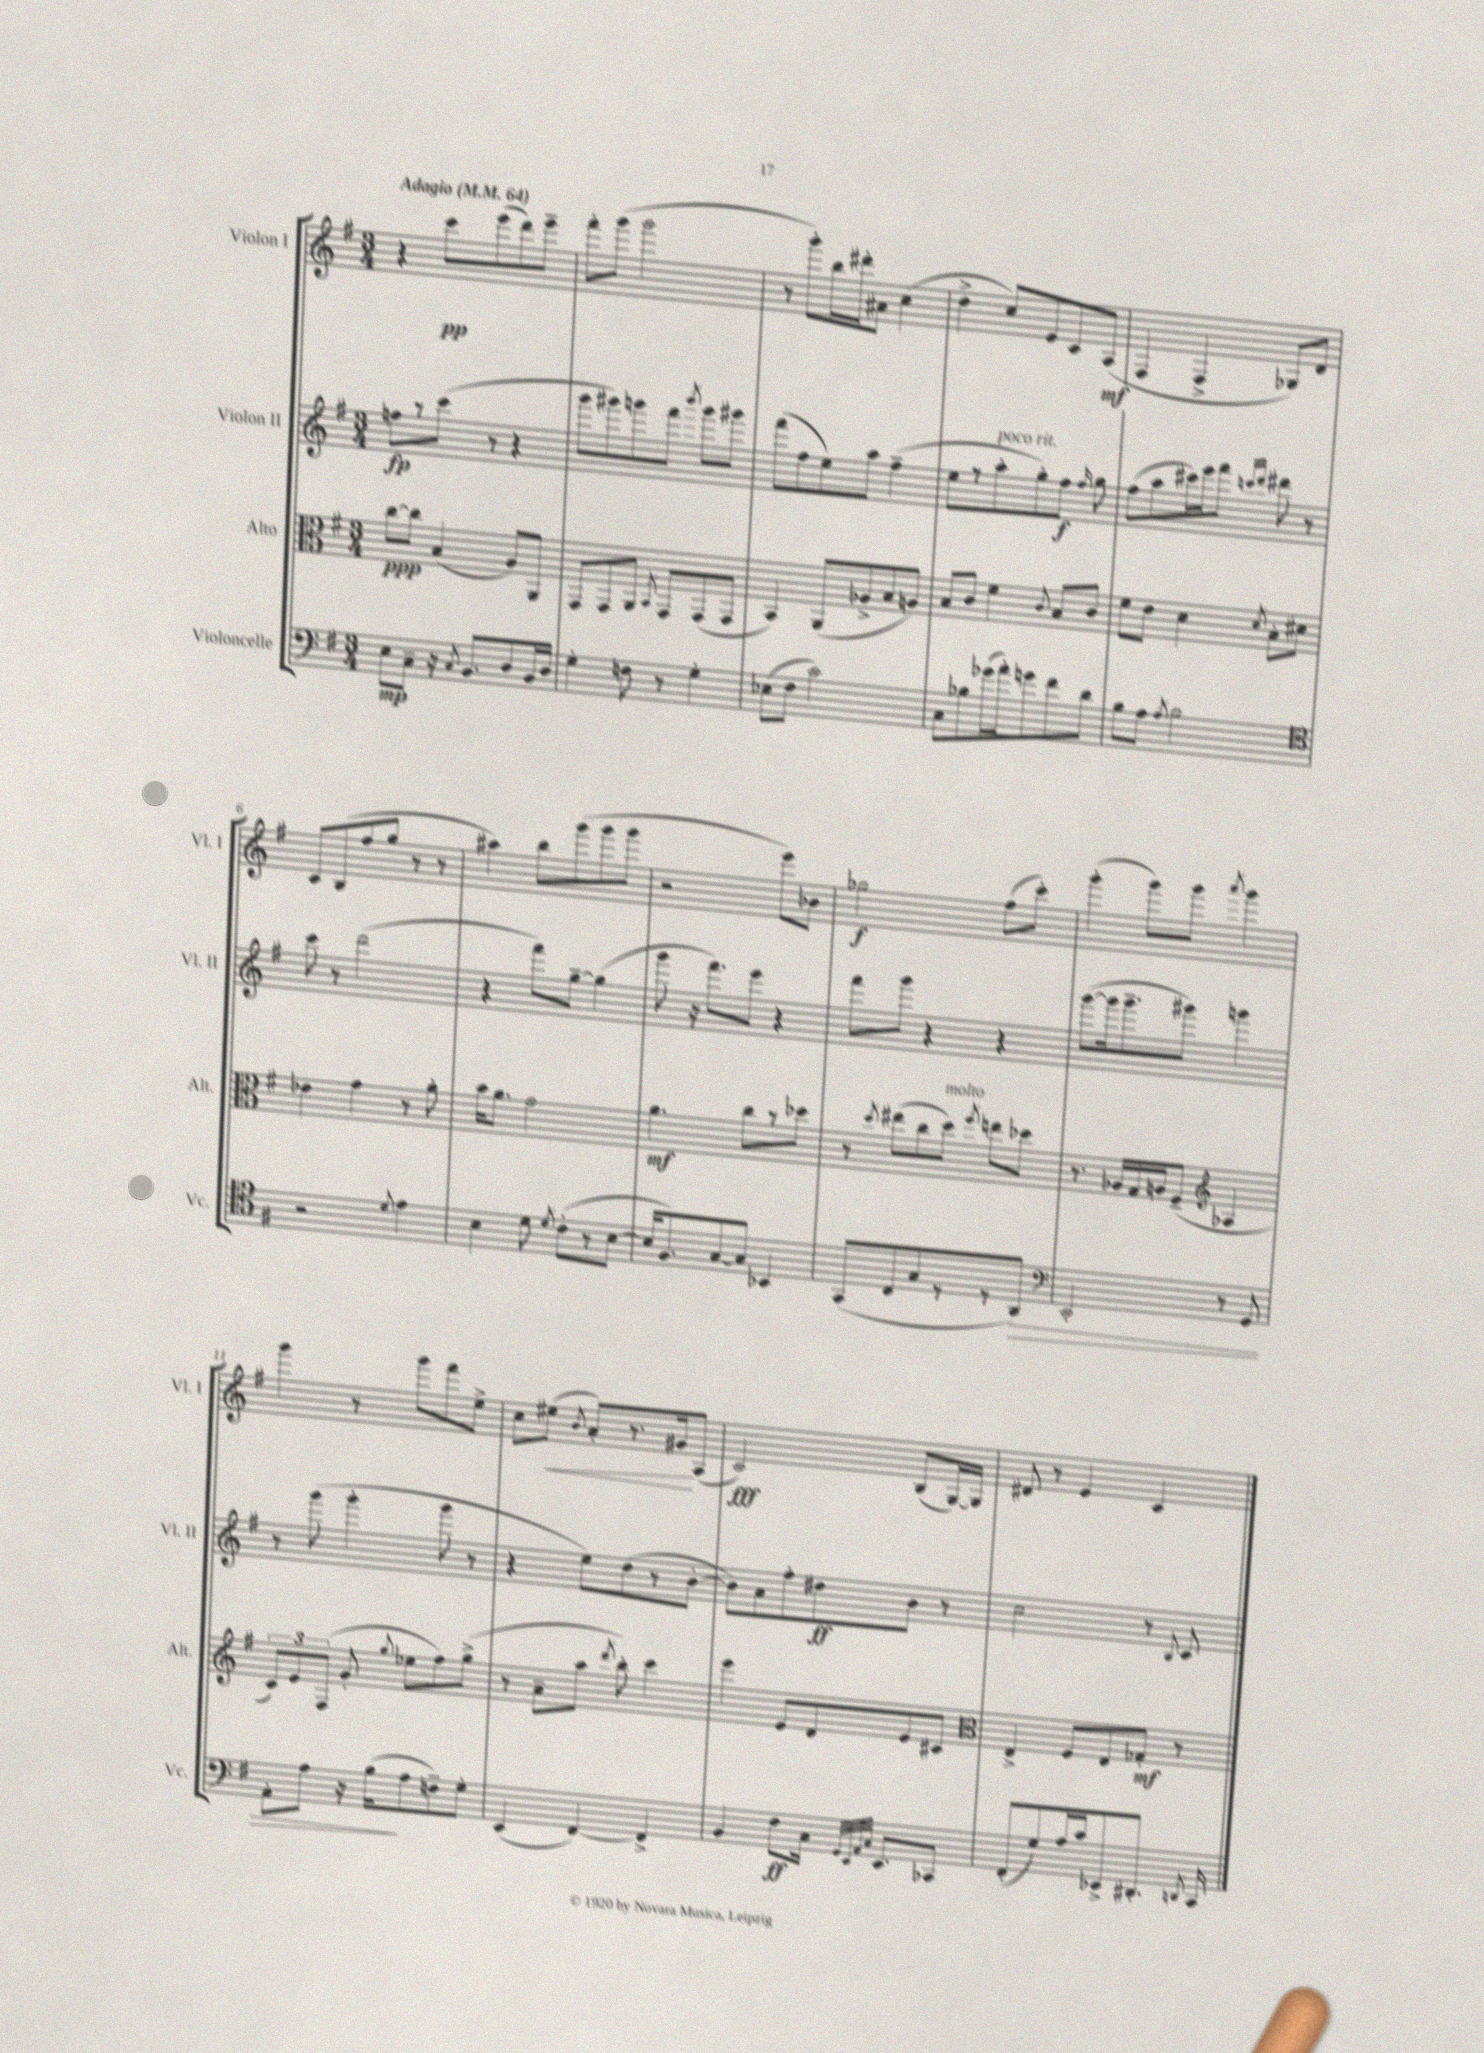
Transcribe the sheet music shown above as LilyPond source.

<<
\new StaffGroup <<
\new Staff = "s0" \with { instrumentName = "Violon I" shortInstrumentName = "Vl. I" } {
    \clef treble \key g \major \numericTimeSignature \time 3/4 \tempo "Adagio" 4 = 64
    \autoBeamOff r4 c'''8[\pp e'''8( d'''8) e'''8]-- |
    fis'''8[-. g'''8]( g'''2 |
    r8 g'''8[-.) b''16 dis'''16-. ais'8] c''4( |
    d''4-> c''8[) e'8 c'8 a8]\mf( |
    fis4 fis4-> ges8[) d'8] |
    c'8[ b8( fis''8 g''8] r8 r8 |
    ais''4) b''8[ g'''8( g'''8 g'''8] |
    r2 e'''8[) bes'8] |
    ges''2\f fis''8[( c'''8]-.) |
    g'''4-.( g'''8[) g'''8] \acciaccatura { a'''8 } g'''4 |
    g'''4 r8 g'''8[ fis'''8 e''8]-> |
    c''8[ eis''8]\<( \acciaccatura { b'8 } a'8[-.) r8. gis'16\! a8]( |
    c'2\fff) b8[( g16~) g16] |
    dis'8 r8 e'4 c'4 \bar "|." |
}
\new Staff = "s1" \with { instrumentName = "Violon II" shortInstrumentName = "Vl. II" } {
    \clef treble \key g \major \numericTimeSignature \time 3/4
    \autoBeamOff f''8[\fp r8 c'''8]( r8 r4 |
    g'''8[ gis'''8) g'''8 fis'''8] \acciaccatura { b'''8 } g'''8[ gis'''8] |
    fis'''8[( fis''8 e''8) a''8] fis''4--( |
    e''8[ r8 a''8-.^\markup { \italic "poco rit." } g''8-.) fis''8]\f \grace { fis''16 } g''8 |
    fis''8[( a''8 cis'''16) e'''16 fis'''8] \grace { c'''16[ d'''16] } dis'''8 r8 |
    c'''8 r8 d'''2( |
    r4 fis'''8[) g''8]~-- g''4( |
    g'''8 r16 fis'''8.[) e'''8] r4 |
    fis'''8[ g'''8] r4 r4 |
    g'''8[~( g'''16 g'''8.-- gis'''8]) g'''4 |
    r8 g'''8( g'''4-. g'''8 r8 |
    r4 e''8[) d''8( r8 b'8]~-. |
    b'8[) a'8 fis''8-. dis''8\ff b'8] r8 |
    c''2 r8 \appoggiatura { b8 } c'8 \bar "|." |
}
\new Staff = "s2" \with { instrumentName = "Alto" shortInstrumentName = "Alt." } {
    \clef alto \key g \major \numericTimeSignature \time 3/4
    \autoBeamOff c''8[~\ppp c''8] b4( a8[) a,8] |
    g,8[ g,8 a,8] \acciaccatura { b,8 } g,8[ g,8( g,8] |
    b,4) a,8[( aes8-> b8 a8]) |
    b8[ c'8] fis'4 \appoggiatura { c'8 } b8[ c'8] |
    fis'8[ e'8] d'4 \acciaccatura { d'8 } b8[-. dis'8] |
    ees'4 g'4 r8 a'8-. |
    b'16[ a'8.] g'2 |
    a'4.\mf c''8[ r8 des''8] |
    r8 \acciaccatura { d''8 } eis''8[( c''8 d''8]^\markup { \italic "molto" }) \acciaccatura { fis''8 } e''8[ des''8] |
    r8. aes16[ g16 a16 fis8]--( \clef treble aes4 |
    \tuplet 3/2 { c'8[) e'8 fis8]( } g'8-. \appoggiatura { g''8 } ees''8[ fis''8) g''8]->( |
    r8 a'8[-- a''8] \acciaccatura { d'''8 } b''8-.) c'''4 |
    e'''4 e'8[ d'8 e'8 cis'8] |
    \clef alto e4-> fis8[ e8 ges8]-.\mf r8 \bar "|." |
}
\new Staff = "s3" \with { instrumentName = "Violoncelle" shortInstrumentName = "Vc." } {
    \clef bass \key g \major \numericTimeSignature \time 3/4
    \autoBeamOff e8[\mp c8]-- r16 \acciaccatura { c8 } b,8.[ d8 b,16 d16] |
    g4-. f8 r8 g4-. |
    ees8[( fis8] c'2) |
    c8[ bes8 ges'16( a'16-.) g'8 fis'8 d'8] |
    b8[ a8] \acciaccatura { a8 } b2 |
    \clef tenor r2 \appoggiatura { d'8 } e'4 |
    b4 d'8 \acciaccatura { d'8 } c'8[-.( r8 b8]~ |
    b16[ fis8.) g8~ g8] bes,4 |
    g,8[( c8 g8 r8 r8 a,8]\>) |
    \clef bass e,2-. r8 g,8 |
    a,8[-. a8] r16 b16[\!( a8 f8--) g8]-. |
    e,4( fis,4~) fis,4-> |
    b,4 fis8[\ff c16] \grace { g,32[ e,32 a,32 c32] } e,8.[ ces,8] |
    fis,8[-.( g8) a16 c'16 ees,8-> dis,8.]-. \acciaccatura { d,8 } c,16 \bar "|." |
}
>>
>>
